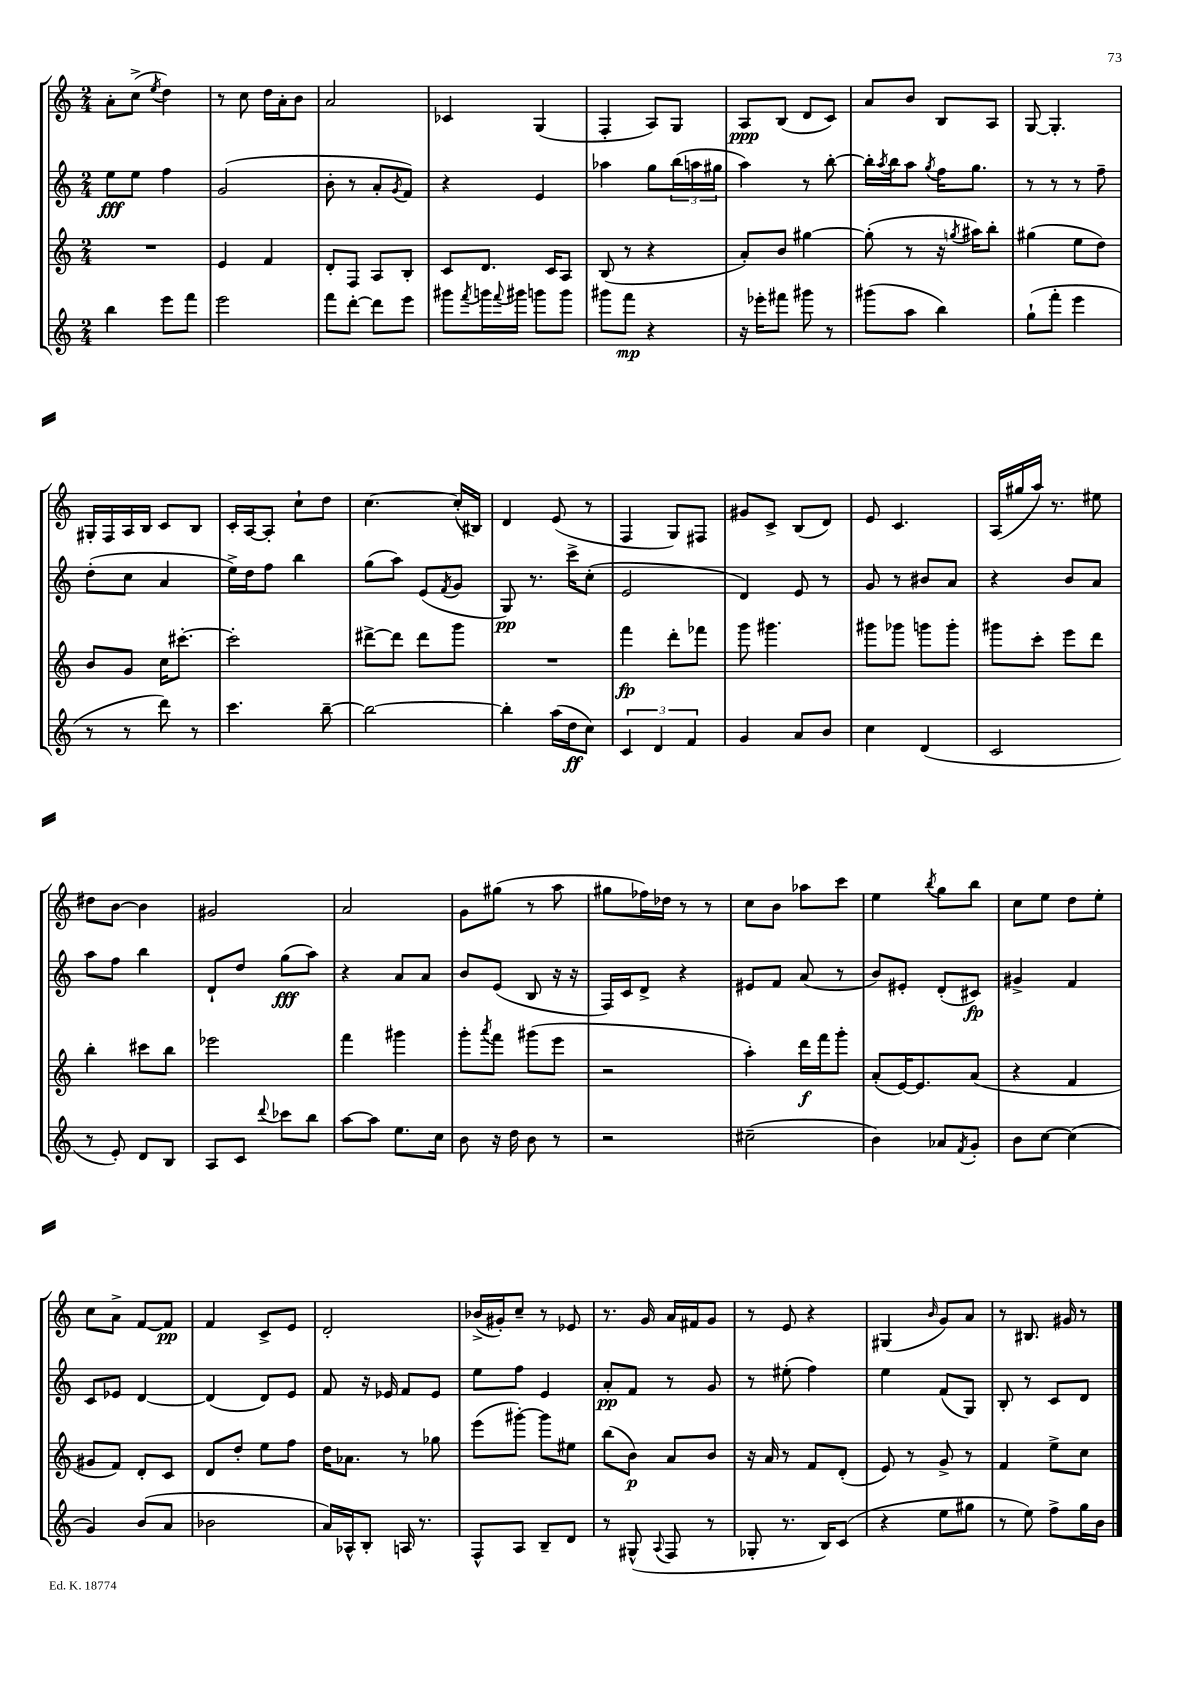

**kern	**dynam	**kern	**dynam	**kern	**dynam	**kern	**dynam
*part4	*part4	*part3	*part3	*part2	*part2	*part1	*part1
*staff4	*staff4	*staff3	*staff3	*staff2	*staff2	*staff1	*staff1
*clefG2	*	*clefG2	*	*clefG2	*	*clefG2	*
*k[]	*	*k[]	*	*k[]	*	*k[]	*
*M2/4	*	*M2/4	*	*M2/4	*	*M2/4	*
=19	=19	=19	=19	=19	=19	=19	=19
4bb\	.	2r	.	8ee\L	fff	8a'\L	.
.	.	.	.	8ee\J	.	(8cc^\J	.
.	.	.	.	.	.	8qee/	.
8eee\L	.	.	.	4ff\	.	4dd\)	.
8fff\J	.	.	.	.	.	.	.
=20	=20	=20	=20	=20	=20	=20	=20
2eee\	.	4e/	.	(2g/	.	8r	.
.	.	.	.	.	.	8cc\	.
.	.	4f/	.	.	.	16dd\LL	.
.	.	.	.	.	.	16a'\J	.
.	.	.	.	.	.	8b\J	.
=21	=21	=21	=21	=21	=21	=21	=21
8fff\L	.	8d'/L	.	8b'\	.	2a/	.
[8ddd'\J	.	8F/J	.	8r	.	.	.
8ddd\L]	.	8A/L	.	8a'/L	.	.	.
.	.	.	.	8qg/	.	.	.
8eee\J	.	8B'/J	.	8f/J)	.	.	.
=22	=22	=22	=22	=22	=22	=22	=22
8ggg#X\L	.	8c/L	.	4r	.	4c-X/	.
8qfff/	.	.	.	.	.	.	.
16gggn\L	.	8.d/J	.	.	.	.	.
8qqfff/	.	.	.	.	.	.	.
16ggg#X\JJ	.	.	.	.	.	.	.
8gggn\L	.	.	.	4e/	.	(4G/	.
.	.	16c/KL	.	.	.	.	.
8ggg\J	.	8A/J	.	.	.	.	.
=23	=23	=23	=23	=23	=23	=23	=23
8ggg#X\L	.	(8B/	.	4aa-X\	.	4F'/	.
8fff\J	mp	8r	.	.	.	.	.
4r	.	4r	.	8gg\L	.	8A/L)	.
.	.	.	.	(24bb\L	.	8G/J	.
.	.	.	.	24aan\	.	.	.
.	.	.	.	24gg#X\JJ	.	.	.
=24	=24	=24	=24	=24	=24	=24	=24
16r	.	8a'/L)	.	4aa\)	.	8A/L	ppp
16eee-X'\KL	.	.	.	.	.	.	.
8fff#X\J	.	8b/J	.	.	.	(8B/J	.
8ggg#X\	.	[4gg#X\	.	8r	.	8d/L	.
8r	.	.	.	[8bb'\	.	8c/J)	.
=25	=25	=25	=25	=25	=25	=25	=25
(8ggg#X\L	.	(8gg#'\]	.	16bb'\LL]	.	8a/L	.
.	.	.	.	8qaa/	.	.	.
.	.	.	.	16bb\J	.	.	.
8aa\J	.	8r	.	8aa\J	.	8b/J	.
.	.	.	.	8qgg/	.	.	.
4bb\)	.	16r	.	16ff\KL	.	8B/L	.
.	.	8qggn/	.	.	.	.	.
.	.	16aa#X\KL)	.	8.gg\J	.	.	.
.	.	8bb'\J	.	.	.	8A/J	.
=26	=26	=26	=26	=26	=26	=26	=26
(8gg`\L	.	(4gg#X\	.	8r	.	[8G/	.
8fff'\J	.	.	.	8r	.	4.G'/]	.
4eee\	.	8ee\L	.	8r	.	.	.
.	.	8dd\J)	.	8ff~\	.	.	.
!!LO:LB:g=z
=27	=27	=27	=27	=27	=27	=27	=27
8r	.	8b/L	.	(8dd'\L	.	16G#X'/LL	.
.	.	.	.	.	.	16F/	.
8r	.	8g/J	.	8cc\J	.	16A/	.
.	.	.	.	.	.	16B/JJ	.
8ddd\)	.	16cc\KL	.	4a/	.	8c/L	.
.	.	[8.ccc#X'\J	.	.	.	.	.
8r	.	.	.	.	.	8B/J	.
=28	=28	=28	=28	=28	=28	=28	=28
4.ccc\	.	2ccc#'\]	.	16ee^\LL)	.	16c'/LL	.
.	.	.	.	16dd\J	.	[16A/J	.
.	.	.	.	8ff\J	.	8A'/J]	.
.	.	.	.	4bb\	.	8cc`\L	.
[8bb~\	.	.	.	.	.	8dd\J	.
=29	=29	=29	=29	=29	=29	=29	=29
2bb\_	.	[8ddd#X^\L	.	(8gg\L	.	[4.cc\	.
.	.	8ddd#\J]	.	8aa\J)	.	.	.
.	.	8ddd#\L	.	(8e/L	.	.	.
.	.	.	.	8qf/	.	.	.
.	.	8ggg\J	.	8g/J	.	(16cc'/LL]	.
.	.	.	.	.	.	16B#X/JJ)	.
=30	=30	=30	=30	=30	=30	=30	=30
4bb'\]	.	2r	.	8G/)	pp	4d/	.
.	.	.	.	8.r	.	.	.
(16aa\LL	.	.	.	.	.	(8e/	.
16dd\J	ff	.	.	16ccc^\KL	.	.	.
8cc\J)	.	.	.	(8cc'\J	.	8r	.
=31	=31	=31	=31	=31	=31	=31	=31
6c/	.	4fff\	fp	2e/	.	4F/	.
6d/	.	.	.	.	.	.	.
.	.	8ddd'\L	.	.	.	8G/L)	.
6f/	.	.	.	.	.	.	.
.	.	8fff-X\J	.	.	.	8F#X/J	.
=32	=32	=32	=32	=32	=32	=32	=32
4g/	.	8ggg\	.	4d/)	.	8g#X/L	.
.	.	4.ggg#X\	.	.	.	8c^/J	.
8a/L	.	.	.	8e/	.	(8B/L	.
8b/J	.	.	.	8r	.	8d/J)	.
=33	=33	=33	=33	=33	=33	=33	=33
4cc\	.	8ggg#X\L	.	8g/	.	8e/	.
.	.	8ggg-X\J	.	8r	.	4.c/	.
(4d/	.	8gggn\L	.	8b#X/L	.	.	.
.	.	8ggg'\J	.	8a/J	.	.	.
=34	=34	=34	=34	=34	=34	=34	=34
2c/	.	8ggg#X\L	.	4r	.	(16A/LL	.
.	.	.	.	.	.	16gg#X/	.
.	.	8ccc'\J	.	.	.	16aa/JJ)	.
.	.	.	.	.	.	8.r	.
.	.	8eee\L	.	8b/L	.	.	.
.	.	8ddd\J	.	8a/J	.	8ee#X\	.
!!LO:LB:g=z
=35	=35	=35	=35	=35	=35	=35	=35
8r	.	4bb'\	.	8aa\L	.	8dd#X\L	.
8e'/)	.	.	.	8ff\J	.	[8b\J	.
8d/L	.	8ccc#X\L	.	4bb\	.	4b\]	.
8B/J	.	8bb\J	.	.	.	.	.
=36	=36	=36	=36	=36	=36	=36	=36
8A/L	.	2eee-X\	.	8d`/L	.	2g#X/	.
8c/J	.	.	.	8dd/J	.	.	.
8qqddd/	.	.	.	.	.	.	.
8ccc-X\L	.	.	.	(8gg\L	fff	.	.
8bb\J	.	.	.	8aa\J)	.	.	.
=37	=37	=37	=37	=37	=37	=37	=37
[8aa\L	.	4fff\	.	4r	.	2a/	.
8aa\J]	.	.	.	.	.	.	.
8.ee\L	.	4ggg#X\	.	8a/L	.	.	.
.	.	.	.	8a/J	.	.	.
16cc\Jk	.	.	.	.	.	.	.
=38	=38	=38	=38	=38	=38	=38	=38
8b\	.	8ggg'\L	.	8b/L	.	8g\L	.
.	.	8qaaa/	.	.	.	.	.
16r	.	8fff\J	.	(8e/J	.	(8gg#X\J	.
16dd\	.	.	.	.	.	.	.
8b\	.	(8ggg#X\L	.	8B/	.	8r	.
8r	.	8eee\J	.	16r	.	8aa\	.
.	.	.	.	16r	.	.	.
=39	=39	=39	=39	=39	=39	=39	=39
2r	.	2r	.	16F/LL)	.	8gg#X\L	.
.	.	.	.	16c/J	.	.	.
.	.	.	.	8d^/J	.	16ff-X\L)	.
.	.	.	.	.	.	16dd-X\JJ	.
.	.	.	.	4r	.	8r	.
.	.	.	.	.	.	8r	.
=40	=40	=40	=40	=40	=40	=40	=40
(2cc#X~\	.	4aa'\)	.	8e#X/L	.	8cc\L	.
.	.	.	.	8f/J	.	8b\J	.
.	.	16ddd\LL	f	(8a/	.	8aa-X\L	.
.	.	16fff\J	.	.	.	.	.
.	.	8ggg'\J	.	8r	.	8ccc\J	.
=41	=41	=41	=41	=41	=41	=41	=41
4b\)	.	(8a'/L	.	8b/L)	.	4ee\	.
.	.	[16e/K)	.	8e#X'/J	.	.	.
.	.	8.e/]	.	.	.	.	.
.	.	.	.	.	.	8qbb/	.
8a-X/L	.	.	.	(8d'/L	.	8gg\L	.
8qf/	.	.	.	.	.	.	.
8g'/J	.	(8a/J	.	8c#X/J)	fp	8bb\J	.
=42	=42	=42	=42	=42	=42	=42	=42
8b\L	.	4r	.	4g#X^/	.	8cc\L	.
[8cc\J	.	.	.	.	.	8ee\J	.
(4cc\]	.	4f/	.	4f/	.	8dd\L	.
.	.	.	.	.	.	8ee'\J	.
!!LO:LB:g=z
=43	=43	=43	=43	=43	=43	=43	=43
4g/)	.	8g#X/L	.	8c/L	.	8cc\L	.
.	.	8f/J)	.	8e-X/J	.	8a^\J	.
(8b/L	.	8d'/L	.	[4d/	.	[8f/L	.
8a/J	.	8c/J	.	.	.	8f/J]	pp
=44	=44	=44	=44	=44	=44	=44	=44
2b-X\	.	8d/L	.	(4d/]	.	4f/	.
.	.	8dd'/J	.	.	.	.	.
.	.	8ee\L	.	8d/L)	.	8c^/L	.
.	.	8ff\J	.	8e/J	.	8e/J	.
=45	=45	=45	=45	=45	=45	=45	=45
16a/LL)	.	16dd\KL	.	8f/	.	2d'/	.
16A-X^^/J	.	8.a-X\J	.	.	.	.	.
8B'/J	.	.	.	16r	.	.	.
.	.	.	.	16e-X/	.	.	.
16An/	.	8r	.	8f/L	.	.	.
8.r	.	.	.	.	.	.	.
.	.	8gg-X\	.	8e-/J	.	.	.
=46	=46	=46	=46	=46	=46	=46	=46
8F^^/L	.	(8eee\L	.	8ee\L	.	(16b-X^/LL	.
.	.	.	.	.	.	16g#X'/J)	.
8A/J	.	[8ggg#X'\J)	.	8ff\J	.	8cc~/J	.
8B~/L	.	8ggg#\L]	.	4e/	.	8r	.
8d/J	.	8ee#X\J	.	.	.	8e-X/	.
=47	=47	=47	=47	=47	=47	=47	=47
8r	.	(8bb\L	.	8a'/L	pp	8.r	.
(8G#X^^/	.	8b\J)	p	8f/J	.	.	.
.	.	.	.	.	.	16g/	.
8qqA/	.	.	.	.	.	.	.
8F/	.	8a/L	.	8r	.	16a/LL	.
.	.	.	.	.	.	16f#X/J	.
8r	.	8b/J	.	8g/	.	8g/J	.
=48	=48	=48	=48	=48	=48	=48	=48
8G-X'/	.	16r	.	8r	.	8r	.
.	.	16a/	.	.	.	.	.
8.r	.	8r	.	(8ee#X'\	.	8e/	.
.	.	8f/L	.	4ff\)	.	4r	.
16B/KL)	.	.	.	.	.	.	.
(8c/J	.	(8d'/J	.	.	.	.	.
=49	=49	=49	=49	=49	=49	=49	=49
4r	.	8e/)	.	4ee\	.	(4G#X/	.
.	.	8r	.	.	.	.	.
.	.	.	.	.	.	16qqb/	.
8ee\L	.	8g^/	.	(8f/L	.	8g/L)	.
8gg#X\J	.	8r	.	8G/J)	.	8a/J	.
=50	=50	=50	=50	=50	=50	=50	=50
8r	.	4f/	.	8B'/	.	8r	.
8ee\)	.	.	.	8r	.	8.B#X/	.
8ff^\L	.	8ee^\L	.	8c/L	.	.	.
.	.	.	.	.	.	16g#X/	.
16gg\L	.	8cc\J	.	8d/J	.	8r	.
16b\JJ	.	.	.	.	.	.	.
==	==	==	==	==	==	==	==
*-	*-	*-	*-	*-	*-	*-	*-
